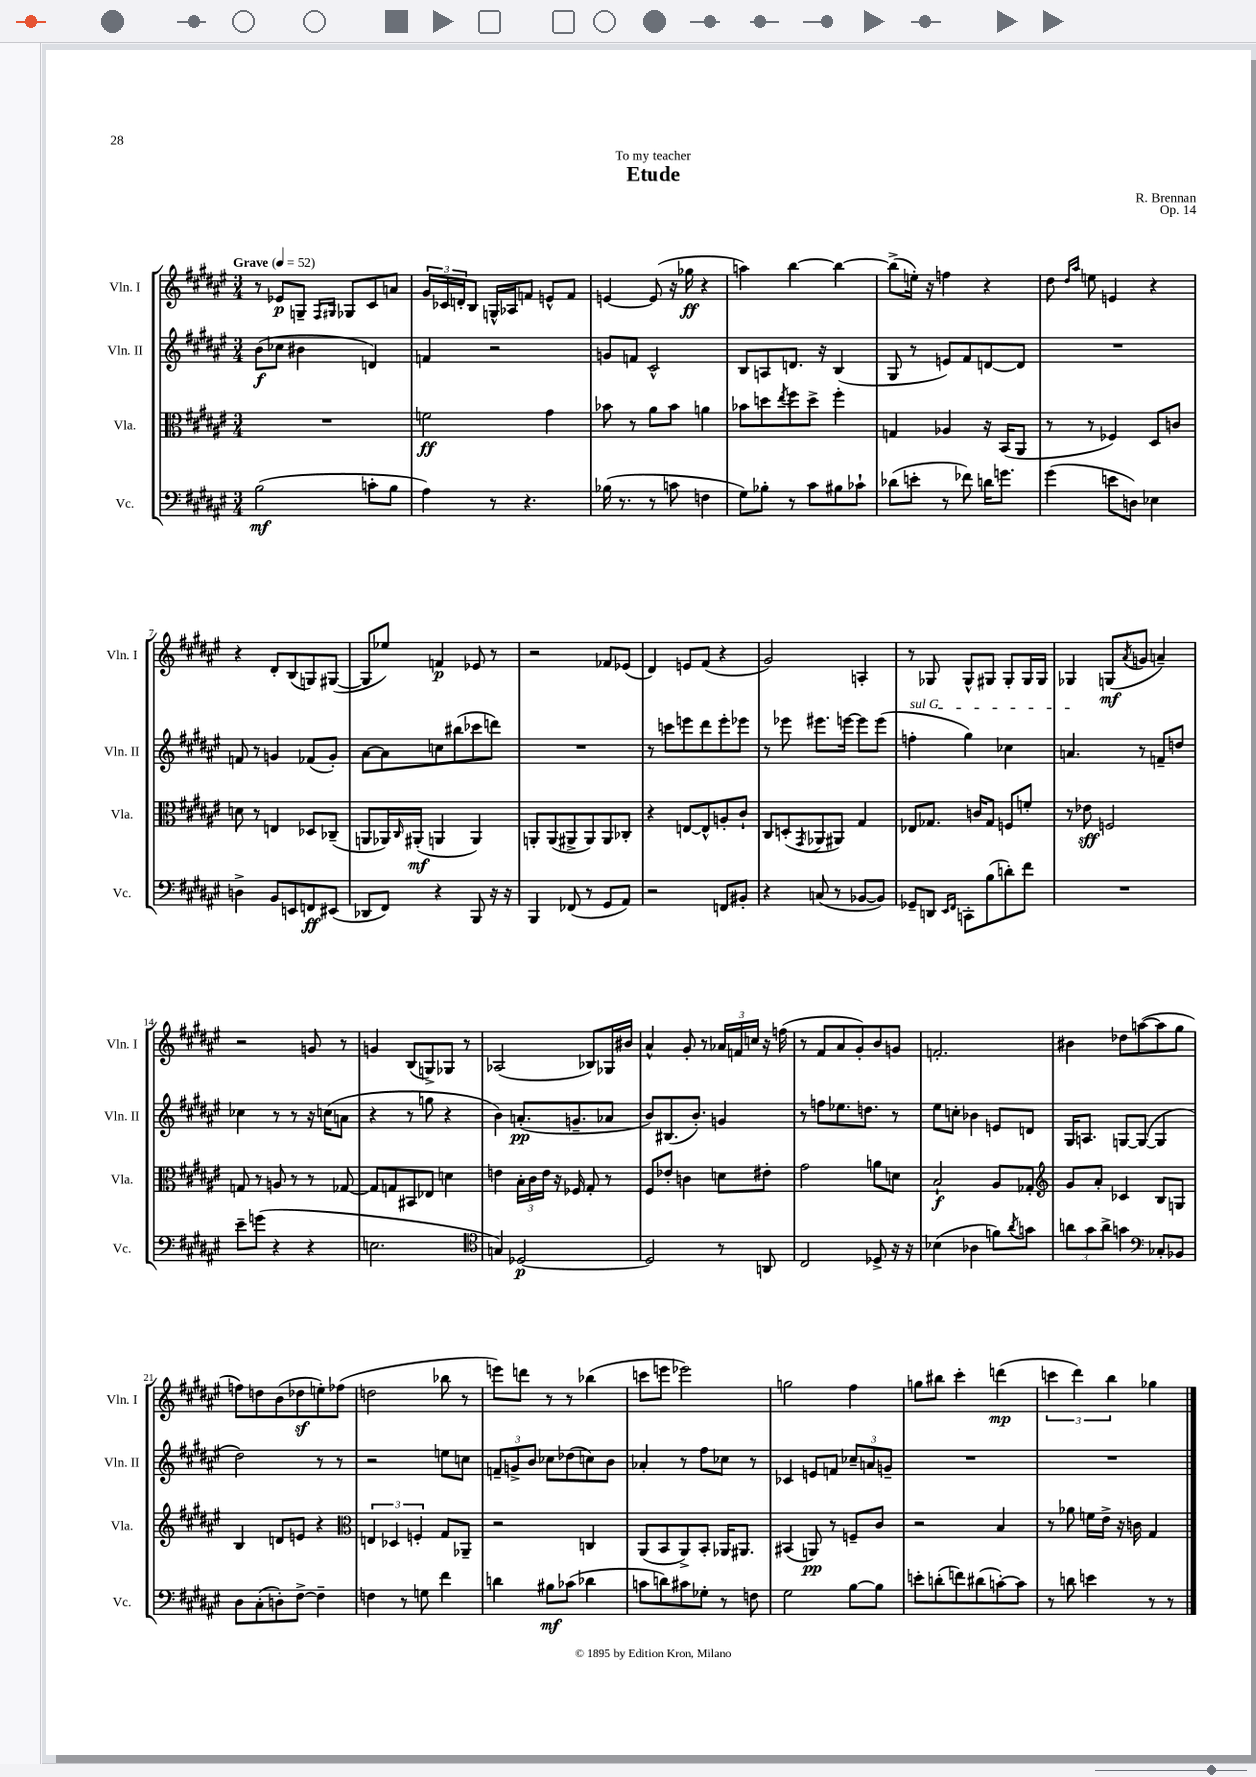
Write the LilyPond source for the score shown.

\header { title = "Etude" composer = "R. Brennan" dedication = "To my teacher" opus = "Op. 14" }
<<
\new StaffGroup <<
\new Staff = "s0" \with { instrumentName = "Vln. I" shortInstrumentName = "Vln. I" } {
    \clef treble \key fis \major \numericTimeSignature \time 3/4 \tempo "Grave" 4 = 52
    r8 ees'8\p g8-- \grace { fis16 gis16 } ges8 cis'8 a'8 |
    \tuplet 3/2 { gis'16 ces'16 d'16-. } b8 g16-^ aes16 f'8 e'8-^ f'8 |
    e'4~ e'8( r16 ges''16\ff r4 |
    a''4) b''4~ b''4~ |
    b''8->( e''16-.) r16 f''4 r4 |
    dis''8 \grace { dis''16 ais''16 } e''8 e'4 r4 |
    r4 dis'8-. b8( g8) gis8~( |
    gis8 ees''8) f'4\p ees'8 r8 |
    r2 fes'8 ees'8( |
    dis'4) e'8 fis'8( r4 |
    gis'2) a4-. |
    r8 ges8 ges8-^ gis8 gis8-. gis16 gis16 |
    ges4 g8\mf( \acciaccatura { ais'8 } g'8 a'4--) |
    r2 g'8 r8 |
    g'4 b8( g8->) ges8 r8 |
    aes2( bes8) ges16 bis'16 |
    ais'4-^ gis'8-. r8 \tuplet 3/2 { aes'16 f'16 c''16 } r16 f''16( |
    r8 fis'8 ais'8 gis'8-.) b'8 g'8 |
    f'2.-. |
    bis'4 des''8 a''8~( a''8 gis''8 |
    f''8) d''8 b'8( des''8\sf e''8-.) fes''8( |
    d''2 bes''8 r8 |
    e'''8) d'''8 r8 r8 bes''4( |
    c'''8 e'''8 ees'''2) |
    g''2 fis''4 |
    g''8 bis''8 cis'''4-. d'''4\mp( |
    \tuplet 3/2 { c'''4 dis'''4) b''4 } ges''4 \bar "|." |
}
\new Staff = "s1" \with { instrumentName = "Vln. II" shortInstrumentName = "Vln. II" } {
    \clef treble \key fis \major \numericTimeSignature \time 3/4
    b'8\f( ces''8 bis'4 d'4) |
    f'4 r2 |
    g'8 f'8 cis'2-^ |
    b8 a8 d'8. r16 b4( |
    gis8 r8 e'8) fis'8 d'8~ d'8 |
    R2. |
    f'8 r8 g'4 fes'8( g'8-.) |
    ais'8~ ais'8 c''8 bis''8( ces'''8 d'''8) |
    R2. |
    r8 c'''8 e'''8 dis'''8 e'''8-. ees'''8 |
    r8 ees'''8 eis'''8. e'''16~ e'''8 e'''8( |
    \once \override TextSpanner.bound-details.left.text = \markup { \italic "sul G" } f''4-.\startTextSpan gis''4) ces''4 |
    a'4.\stopTextSpan r8 f'8-- d''8 |
    ces''4 r8 r8 r16 c''16( a'8 |
    r4 r8 g''8 r4 |
    b'4) a'8.-.\pp( g'8.-- aes'8 |
    b'8) bis8.( b'8.-.) g'4 |
    r8 f''8 ees''8. d''8. r8 |
    eis''8 c''8-. bes'4 e'8 d'8 |
    gis16 a8. g8~ g8~( g4 |
    dis''2) r8 r8 |
    r2 e''8 c''8 |
    \tuplet 3/2 { f'8-- g'8-> b'8 } ces''8 des''8( c''8) b'8 |
    aes'4-. r8 fis''8 ces''8 r8 |
    ces'4 e'8 f'8 \tuplet 3/2 { ces''8-- a'8 g'8-- } |
    R2. |
    R2. \bar "|." |
}
\new Staff = "s2" \with { instrumentName = "Vla." shortInstrumentName = "Vla." } {
    \clef alto \key fis \major \numericTimeSignature \time 3/4
    R2. |
    f'2\ff gis'4 |
    bes'8 r8 ais'8 bes'8 a'4 |
    bes'8 d''8 \acciaccatura { eis''8 } fis''8 d''8-> fis''4-. |
    g4 aes4 r16 b,16( ais,8 |
    r8 r8 fes4) dis8 c'8 |
    d'8 r8 e4 des8 ces8--( |
    a,8 aes,16) \grace { cis16 } ais,16-.\mf( a,4 a,4) |
    a,8-. a,8( ais,8-> ais,8) ais,8 ces8-. |
    r4 e8~ e8-^ a8-. cis'8-! |
    cis8 d8-.( \acciaccatura { gis,8 } aes,8 ais,8) gis4 |
    ees8 ges8. c'16 ges8 f8 f'8-. |
    r8 ees'8\sff f2 |
    g8 r8 a8 r8 r8 ges8~ |
    ges8 g8 bis,8 ees8 d'4 |
    e'4 \tuplet 3/2 { b16-. cis'16 e'16 } r16 fes16 gis8-. r8 |
    fis8 ees'8-. c'4 d'8 eis'8-. |
    gis'2 a'8 d'8 |
    b2-!\f ais8 ges8-. |
    \clef treble gis'8 ais'8-. ces'4 b8 g8 |
    b4 d'8 e'8 r4 |
    \clef alto \tuplet 3/2 { e4 des4 f4-. } gis8 aes,8-- |
    r2 c4 |
    ais,8( b,8 ais,8->) b,8-. aes,16 ais,8. |
    bis,4( a,8\pp) r8 f8-- cis'8 |
    r2 b4 |
    r8 aes'8 f'16 eis'16-> r16 c'16 gis4 \bar "|." |
}
\new Staff = "s3" \with { instrumentName = "Vc." shortInstrumentName = "Vc." } {
    \clef bass \key fis \major \numericTimeSignature \time 3/4
    b2\mf( c'8-. b8 |
    ais4) r8 r4. |
    bes16( r8. r8 c'8 f4 |
    gis8) bes8-. r8 cis'8 bis8 ces'8-! |
    des'8( e'8-. r8 fes'8) d'16 g'8. |
    gis'4( e'8 d8) ees4 |
    d4-> b,8 e,8 f,8\ff eis,8( |
    des,8 fis,8) r4 b,,8 r16 r16 |
    b,,4 fes,8( r8 gis,8 ais,8) |
    r2 f,8 bis,8-. |
    r4 c8( r8 bes,8~ bes,8) |
    ges,8-- d,8 \grace { eis,16 fis,16 } c,8-. b8( d'8-.) fis'8 |
    R2. |
    eis'8-- g'8( r4 r4 |
    e2. |
    \clef tenor g4) des2~\p |
    des2 r8 a,8 |
    cis2 des8-> r16 r16 |
    bes4( aes4 f'8) \acciaccatura { ais'8 } g'8 |
    \tuplet 3/2 { a'8 gis'8 a'8-> } g'4 \clef bass ces8-. bes,8 |
    dis8 cis8-.( d8-.) fis8~-> fis4-- |
    f4 r8 g8 fis'4 |
    d'4 bis8\mf ces'8( des'4 |
    c'8 d'8) cis'8 ges8-. r8 f8 |
    gis2 b8~ b8 |
    e'8-. d'8-.( f'8) dis'8( c'8~-.) c'8 |
    r8 d'8 e'4 r8 r8 \bar "|." |
}
>>
>>
